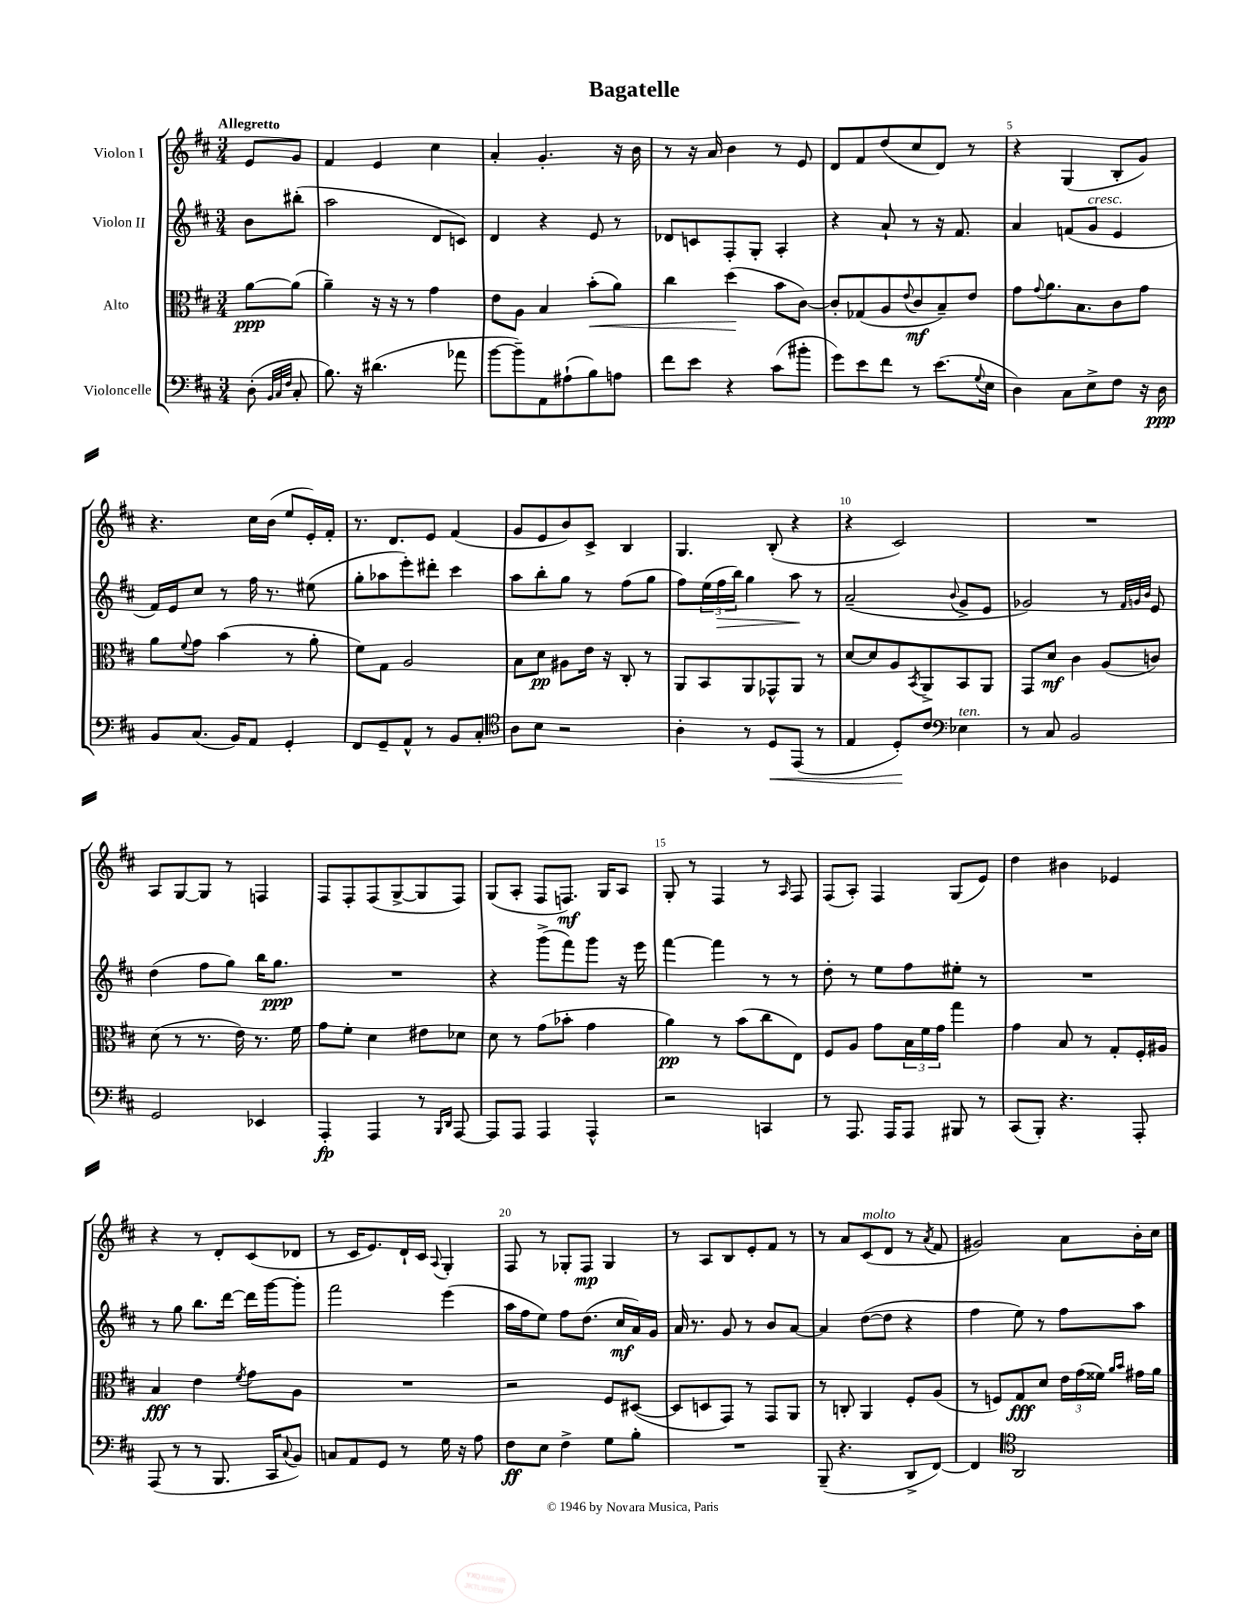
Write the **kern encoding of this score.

**kern	**kern	**kern	**kern
*staff4	*staff3	*staff2	*staff1
*clefF4	*clefC3	*clefG2	*clefG2
*k[f#c#]	*k[f#c#]	*k[f#c#]	*k[f#c#]
*M3/4	*M3/4	*M3/4	*M3/4
(8D'	[8a	8b	8e
32qqBB	.	.	.
32qqC#	.	.	.
32qqF#	.	.	.
8C#'	(8a]	(8bb#'	8g
=	=	=	=
8.B)	4a~)	2aa	4f#
16r	.	.	.
(4.d#	16r	.	4e
.	16r	.	.
.	8r	.	.
.	4g	8d	4cc#
8a-	.	8c)	.
=	=	=	=
[8b	8e	4d	4a'
8b~])	8A	.	.
8AA	4B	4r	4.g'
(8A#`	.	.	.
8B)	(8b'	8e	.
8A	8a)	8r	16r
.	.	.	16b
=	=	=	=
8f#	4cc#	8d-	8r
8e	.	8c	16r
.	.	.	16a
4r	(4dd	8F#'	4b
.	.	8G'	.
(8c#	8b	4A'	8r
8b#'	[8c#)	.	8e
=	=	=	=
8g)	8c#']	4r	8d
8e	(8G-	.	8f#
8f#	8A	8a`	(8dd
.	8qqe	.	.
8r	8c#	8r	8cc#
(8.e	8B~)	16r	8d)
.	.	8.f#	.
.	8e	.	8r
8qqG	.	.	.
16E	.	.	.
=	=	=	=
4D)	8g	4a	4r
.	8qqg	.	.
.	8.a	.	.
8C#	.	(8f	(4G
.	8.B	.	.
8E^	.	8g	.
8F#	8c#	4e	8B'
16r	8g	.	8g)
16D	.	.	.
=	=	=	=
8BB	8a	16f#)	4.r
.	.	16e	.
.	8qqf#	.	.
(8.C#	8g	8cc#	.
.	(4b	8r	.
16BB)	.	.	.
8AA	.	16ff#	16cc#
.	.	8.r	(16b
4GG'	8r	.	8ee
.	8a'	(8ee#	16e')
.	.	.	16f#'
=	=	=	=
8FF#	8f#)	8gg'	8.r
8GG~	8G	8aa-	.
.	.	.	8.d
8AA^^	2A	8eee')	.
8r	.	8ddd#'	8e
8BB	.	4ccc#	(4f#
8C#'	.	.	.
=	=	=	=
*clefC4	*	*	*
8A	8B	8aa	8g
8B	8d	8bb'	8e
2r	8A#	8gg	8b)
.	16e	8r	8c#^
.	16r	.	.
.	8C#'	(8ff#	4B
.	8r	8gg	.
=	=	=	=
4A'	8AA	8ff#)	4.G
.	8BB	(24ee	.
.	.	24ff#	.
.	.	24bb)	.
8r	8AA	4gg	.
8D	8GG-^^	.	(8B'
(8EE	8AA	8aa	4r
8r	8r	8r	.
=	=	=	=
4E	[8d	(2a~	4r
.	8d]	.	.
8D')	8A	.	2c#)
.	8qBB	.	.
8c#	8AA^	.	.
*clefF4	*	*	*
.	.	8qqb	.
4E-	8BB	8g^	.
.	8AA	8e	.
=	=	=	=
8r	8GG	2g-)	2.r
8C#	8d	.	.
2BB	4c#	.	.
.	(8A	8r	.
.	.	32qqf#	.
.	.	32qqg	.
.	.	32qqb	.
.	8c)	8e	.
=	=	=	=
2GG	(8d	(4dd	8A
.	8r	.	[8G
.	8.r	8ff#	8G]
.	.	8gg)	8r
.	16e)	.	.
4EE-	8.r	16bb	4F
.	.	8.gg	.
.	16f#	.	.
=	=	=	=
4AAA'	8g	2.r	8F#
.	8f#'	.	8F#'
4AAA	4d	.	(8F#
.	.	.	[8G^
8r	8e#	.	8G]
16qqBBB	.	.	.
16qqDD	.	.	.
[8AAA	8d-	.	8F#)
=	=	=	=
8AAA]	8d	4r	(8G
8AAA	8r	.	8A'
4AAA	(8g	(8ggg^	8F#
.	8b-'	8fff#)	8.F)
4AAA^^	4g	8ggg	.
.	.	.	16G
.	.	16r	8A
.	.	16eee	.
=	=	=	=
2r	4a)	[4fff#	8G'
.	.	.	8r
.	8r	4fff#]	4F#
.	(8b	.	.
4CC	8cc#	8r	8r
.	.	.	16qqA
.	8E)	8r	8F#
=	=	=	=
8r	8F#	8dd'	(8F#
8.AAA	8A	8r	8A')
.	8g	8ee	4F#
16AAA	.	.	.
8AAA	24B	8ff#	.
.	24f#	.	.
.	24g	.	.
8BBB#	4gg	8ee#'	(8G
8r	.	8r	8e)
=	=	=	=
(8CC#	4g	2.r	4dd
8BBB')	.	.	.
4.r	8B	.	4b#
.	8r	.	.
.	8G'	.	4e-
8AAA'	16F#'	.	.
.	16A#	.	.
=	=	=	=
(8AAA	4B	8r	4r
8r	.	8gg	.
8r	4e	8.bb	8r
8.BBB	.	.	8d'
.	.	[16ddd	.
.	8qf#	.	.
.	8g	16ddd]	(8c#
16CC#	.	[16ggg	.
8qqC#	.	.	.
8BB)	8A	8ggg']	8d-
=	=	=	=
8C	2.r	2fff#	8r
8AA	.	.	16c#
.	.	.	8.e)
8GG	.	.	.
8r	.	.	16d`
.	.	.	16c#
.	.	.	8qqA
16G	.	(4eee	4G'
16r	.	.	.
8A	.	.	.
=	=	=	=
8F#	2r	16aa	8F#
.	.	16ff#	.
8E	.	8ee)	8r
4F#^	.	8ff#	8G-'
.	.	(8.dd	8F#
8G	8F#	.	4G-
.	.	16cc#	.
8B'	([8D#	16a)	.
.	.	16g	.
=	=	=	=
2.r	8D#]	16a	8r
.	.	8.r	.
.	8D	.	8A
.	8GG)	8g	8B
.	8r	8r	8e'
.	8GG	8b	8f#
.	8AA	[8a	8r
=	=	=	=
(8BBB~	8r	4a]	8r
4.r	8C'	.	8a
.	4AA	([8dd	(8c#
.	.	8dd]	8d
8DD^	8F#'	4r	8r
.	.	.	8qa
[8FF#)	(8A	.	8f#
=	=	=	=
4FF#]	8r	4ff#	2g#)
.	8F)	.	.
*clefC4	*	*	*
2AA	8G	8ee)	.
.	8d	8r	.
.	24e	8ff#	8a
.	(24g	.	.
.	24f##)	.	.
.	16qqa	.	.
.	16qqb	.	.
.	16g#	8aa	16b'
.	16a	.	16cc#
==	==	==	==
*-	*-	*-	*-
